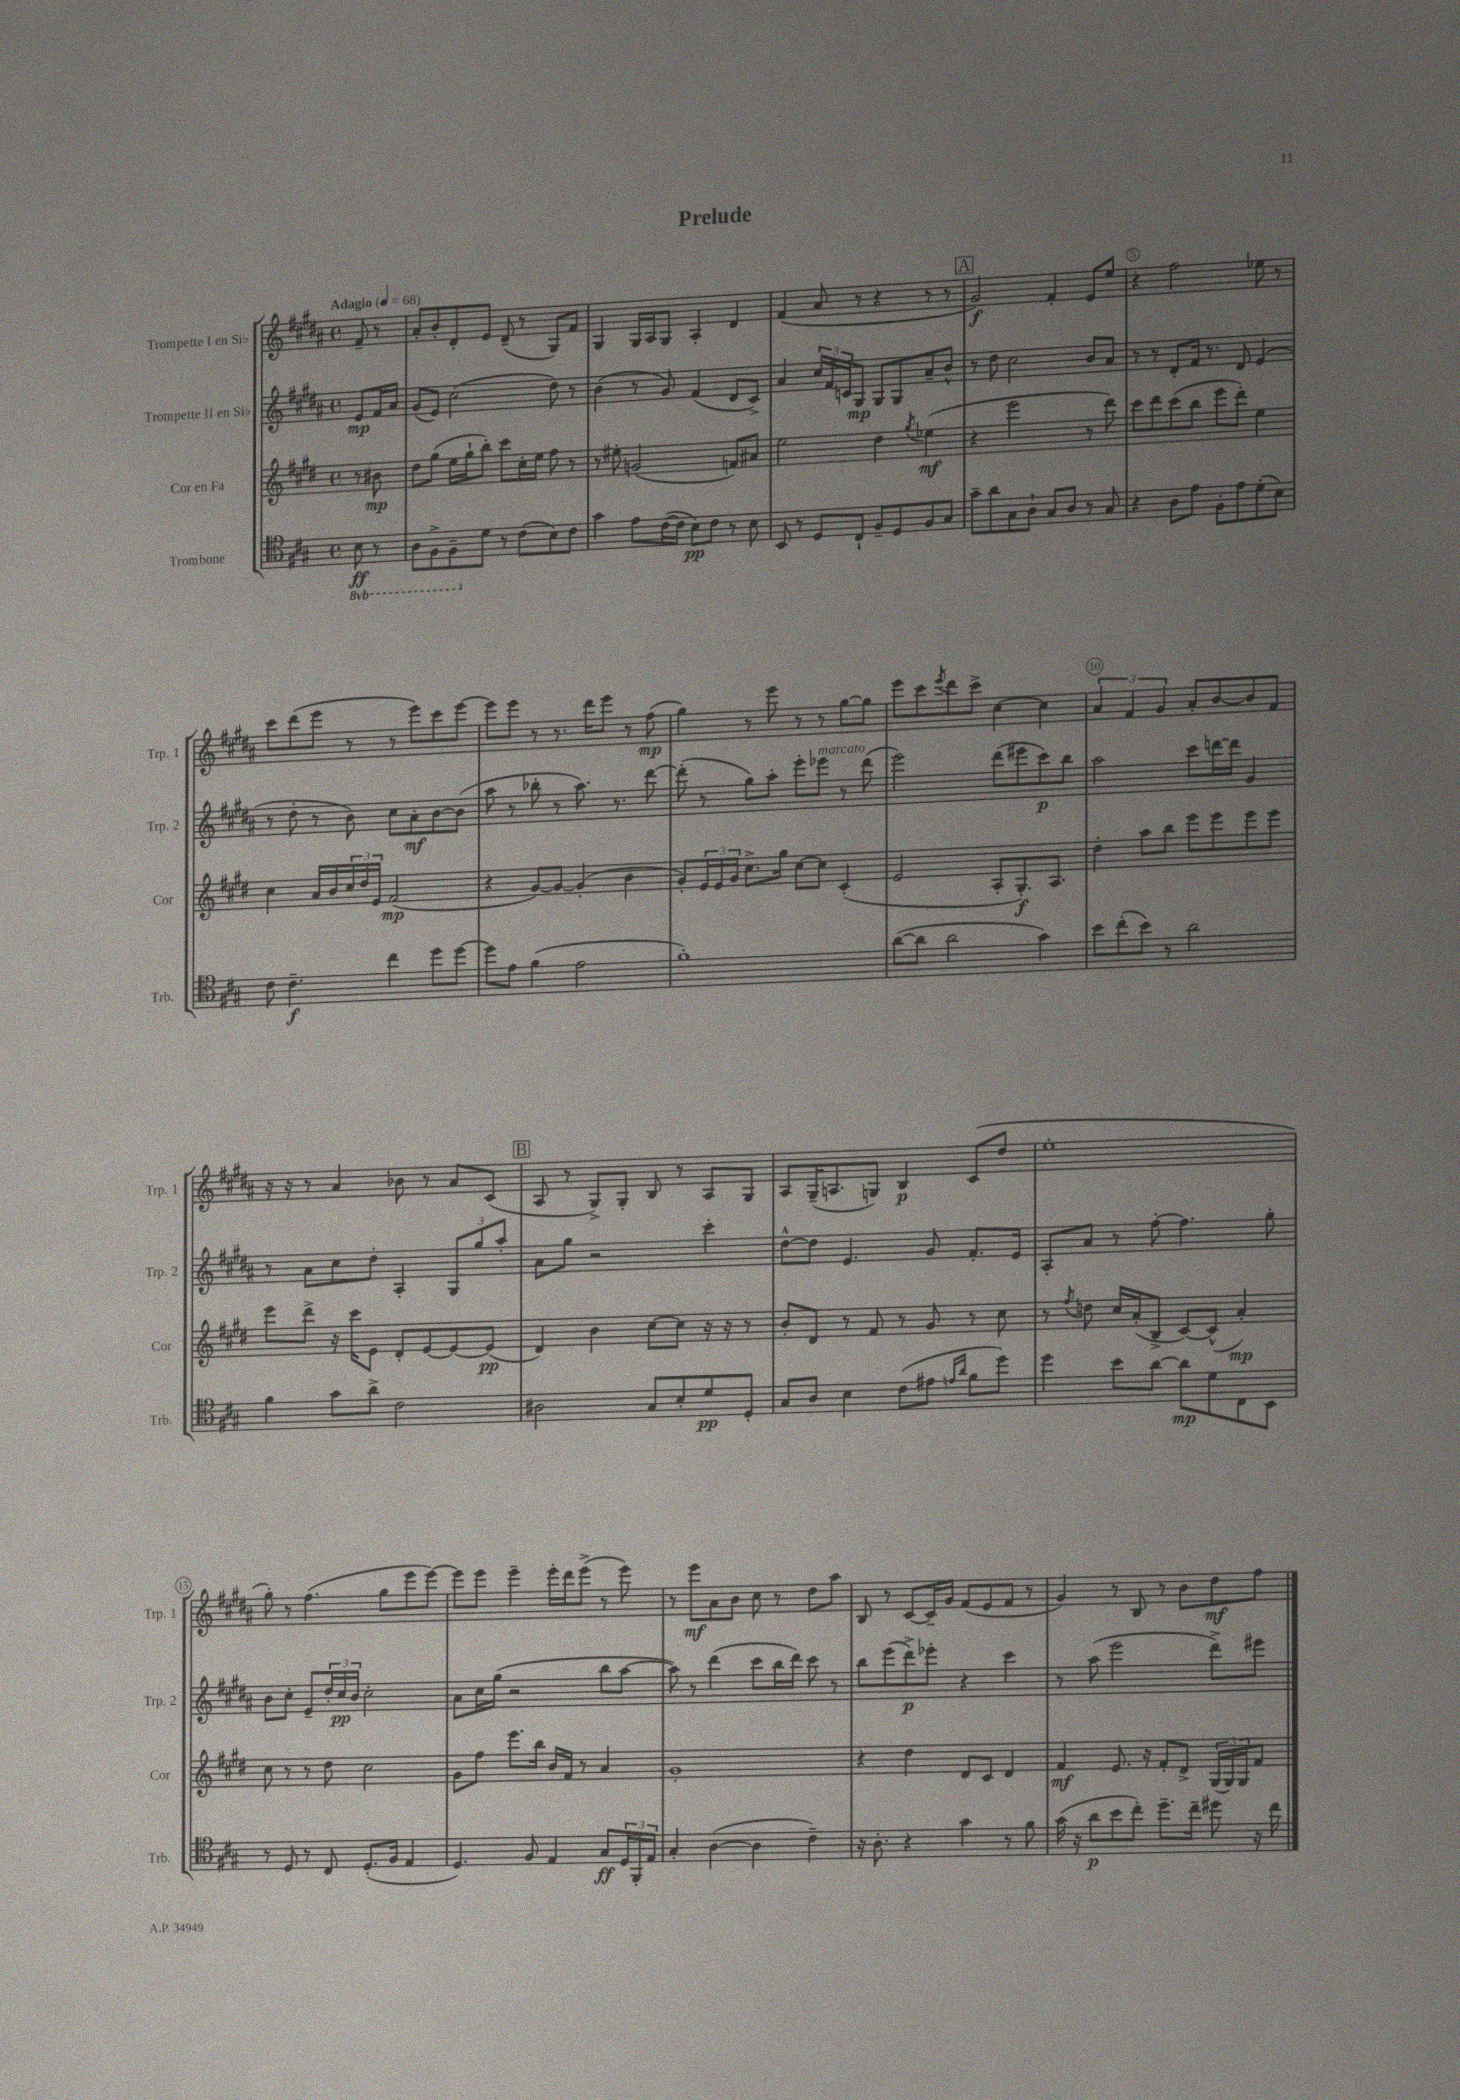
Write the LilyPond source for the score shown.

\header { title = "Prelude" }
<<
\new StaffGroup <<
\new Staff = "s0" \with { instrumentName = "Trompette I en Sib" shortInstrumentName = "Trp. 1" } {
    \clef treble \key b \major \defaultTimeSignature \time 4/4 \partial 4 \tempo "Adagio" 4 = 68
    fis'8-- r8 |
    ais'8-. b'8-. dis'8-. e'8 dis'8--( r8 gis8) fis'8 |
    gis4 gis16 ais16 gis8 ais4-. dis'4 |
    fis'4( ais'8 r8 r4 r8 r8 |
    \mark \markup { \box "A" } gis'2\f) fis'4-. e'8 e''8 |
    r4 fis''2 ees''8 r8 |
    cis'''8 dis'''8( e'''8 r8 r8 e'''8) cis'''8 e'''8~ |
    e'''8 e'''8 r8 r8. dis'''16 e'''8 r8 fis''8\mp( |
    gis''4) r8 e'''8 r8 r8 gis''8~ gis''8 |
    e'''8 cis'''8 \acciaccatura { e'''8 } dis'''8 cis'''8-> cis''4~ cis''4 |
    \tuplet 3/2 { ais'4 fis'4 gis'4 } ais'8-. b'8~ b'8 fis'8 |
    r16 r16 r8 ais'4 bes'8 r8 ais'8 cis'8( |
    \mark \markup { \box "B" } ais8 r8 gis8->) gis8-. b8 r8 ais8 gis8 |
    ais8 gis16--( a8. g8) b4\p cis'8( dis''8 |
    e''1-. |
    gis''8-.) r8 fis''4.( gis''8 e'''8 e'''8~) |
    e'''8 e'''8 e'''4-- e'''16-. dis'''16 e'''8->( r8 e'''8) |
    r8 e'''8\mf ais'8 b'8 cis''8 r8 dis''8 ais''8 |
    b8 r8 cis'8~ cis'16-- gis'16 fis'8( e'8 fis'8 r8 |
    gis'4) r8 b8 r8 b'8 dis''8\mf fis''8 \bar "|." |
}
\new Staff = "s1" \with { instrumentName = "Trompette II en Sib" shortInstrumentName = "Trp. 2" } {
    \clef treble \key b \major \defaultTimeSignature \time 4/4 \partial 4
    e'8\mp fis'16 ais'16 |
    gis'8( e'8) cis''2( dis''8) r8 |
    b'4( r8 gis'8) fis'4( dis'8 cis'8->) |
    ais'4 \tuplet 3/2 { cis''16 fis'16 c'16 } gis8\mp gis8 gis8 ais'8-- b'8-^ |
    \mark \markup { \box "A" } r8 dis''8 cis''2 b'8 ais'8 |
    r8 r8 dis'8-. fis'16 r8. dis'8 e'4( |
    r8 dis''8-. r8 b'8) cis''8 ais'8-.\mf b'8~ b'8( |
    ais''8 r8 bes''8-. r8 ais''8.) r8. dis'''8~ |
    dis'''8-.( r8 gis''8) ais''8-. e'''8-. ees'''8^\markup { \italic "marcato" } r8 dis'''8( |
    e'''2) dis'''8( eis'''8 cis'''8\p) b''8 |
    ais''2 cis'''8 d'''16~ d'''16 gis'4 |
    r8 ais'8 cis''8 dis''8-. ais4-. \tuplet 3/2 { gis8 gis''8 ais''8-. } |
    \mark \markup { \box "B" } ais'8 gis''8 r2 cis'''4-. |
    dis''8~-^ dis''8 e'4. gis'8 fis'8.-. e'16 |
    ais8-. ais'8 r8 fis''8~-. fis''4. gis''8-. |
    b'8 cis''8-. e'8-- \tuplet 3/2 { dis''16-. cis''16\pp b'16 } cis''2-. |
    ais'8 cis''16 gis''16( r2 b''8 ais''8~ |
    ais''8) r8 dis'''4( cis'''8 b''16 dis'''16) cis'''8 r8 |
    b''8 e'''8( dis'''8->\p) ees'''8-. r4 cis'''4 |
    r8 ais''8( e'''2 dis'''8->) eis'''8 \bar "|." |
}
\new Staff = "s2" \with { instrumentName = "Cor en Fa" shortInstrumentName = "Cor" } {
    \clef treble \key e \major \defaultTimeSignature \time 4/4 \partial 4
    r8 bis'8\mp |
    dis''8 gis''8( e''16 gis''16-! b''8-.) cis'''8 cis''16-. e''16 fis''8 r8 |
    r8 eis''8-. g'2( f'8) ais'8 |
    e''2 dis''4 \acciaccatura { gis''8 } ees''4\mf( |
    \mark \markup { \box "A" } r4 e'''2 r8 dis'''8) |
    cis'''8 dis'''8 cis'''8( b''8 e'''8 dis'''8-.) e''4 |
    cis''4 a'16 b'16 \tuplet 3/2 { cis''16 dis''16 e'16 } fis'2\mp( |
    r4 gis'8~) gis'8~ gis'4-.( b'4 |
    gis'8-.) \tuplet 3/2 { e'16 e'16 gis'16 } cis''8.-> gis''16 cis''8~ cis''8 cis'4-.( |
    e'2 a8-. gis8.-.\f) a8. |
    dis''4-. a''8 b''8 e'''8 e'''8 e'''8 e'''8 |
    e'''8 dis'''8-> r16 cis'''16 e'8 dis'8-. e'8~ e'8~ e'8\pp( |
    \mark \markup { \box "B" } dis'4) b'4 cis''8~ cis''8 r16 r16 r8 |
    b'8-. dis'8 r8 fis'8 r8 gis'8 r8 cis''8 |
    r8 \acciaccatura { fis''8 } d''8 cis''16 a'16-.( b8-> cis'8~) cis'8-^( a'4-.\mp) |
    cis''8 r8 r8 dis''8 cis''2 |
    gis'8 fis''8 e'''8. b''16 b'16 fis'16 r8 a'4 |
    gis'1-. |
    r4 dis''4 dis'8 cis'8 dis'4 |
    fis'4\mf e'8. r16 fis'8-. dis'8-> \tuplet 3/2 { gis16( gis16) gis16 } fis'8 \bar "|." |
}
\new Staff = "s3" \with { instrumentName = "Trombone" shortInstrumentName = "Trb." } {
    \clef tenor \key a \major \defaultTimeSignature \time 4/4 \set Staff.ottavationMarkups = #ottavation-simple-ordinals \partial 4
    \ottava #-1 b,8\ff r8 |
    a,8 fis,8-> fis,8-- \ottava #0 d'8 r8 cis'8( b8) cis'8 |
    gis'4 e'8 cis'16~( cis'16 b8\pp) cis'8 r8 b8 |
    b,8 r8 d8 cis8-! fis8-- d8 fis8 gis8 |
    \mark \markup { \box "A" } gis'8-- a'8 gis8 a8-! gis8 a8 r8 gis8 |
    r4 a8 e'8 fis8-. e'8 d'8-.( b8) |
    cis'8 cis'4.--\f cis''4 d''8 d''8~ |
    d''8 e'8 fis'4( e'2 |
    fis'1-.) |
    a'8~( a'8 a'2 gis'4) |
    b'8 cis''8-.( b'8) r8 a'2 |
    fis'4 gis'8 a'8-> cis'2 |
    \mark \markup { \box "B" } ais2 gis8 b8-. d'8\pp d8-. |
    gis8 a8 b4 cis'8( eis'8 \grace { e'16 a'16 } fis'8 d''8) |
    d''4 b'8 a'8~ a'8\mp d'8 cis8 b,8 |
    r8 d8 r8 cis8 d8.-.( fis16 e4 |
    d4.) fis8 e4 gis8\ff \tuplet 3/2 { d16 fis,16-. e16 } |
    gis4-. a4~( a4 cis'4--) |
    r16 a8.-. r4 gis'4 r8 fis'8 |
    gis'16( r16 a'8\p b'8 cis''8-.) d''8.-- cis''16-- dis''8 r16 cis''16 \bar "|." |
}
>>
>>
\layout { \context { \Score \override BarNumber.break-visibility = ##(#f #t #t) barNumberVisibility = #(every-nth-bar-number-visible 5) \override BarNumber.stencil = #(make-stencil-circler 0.1 0.3 ly:text-interface::print) } }
